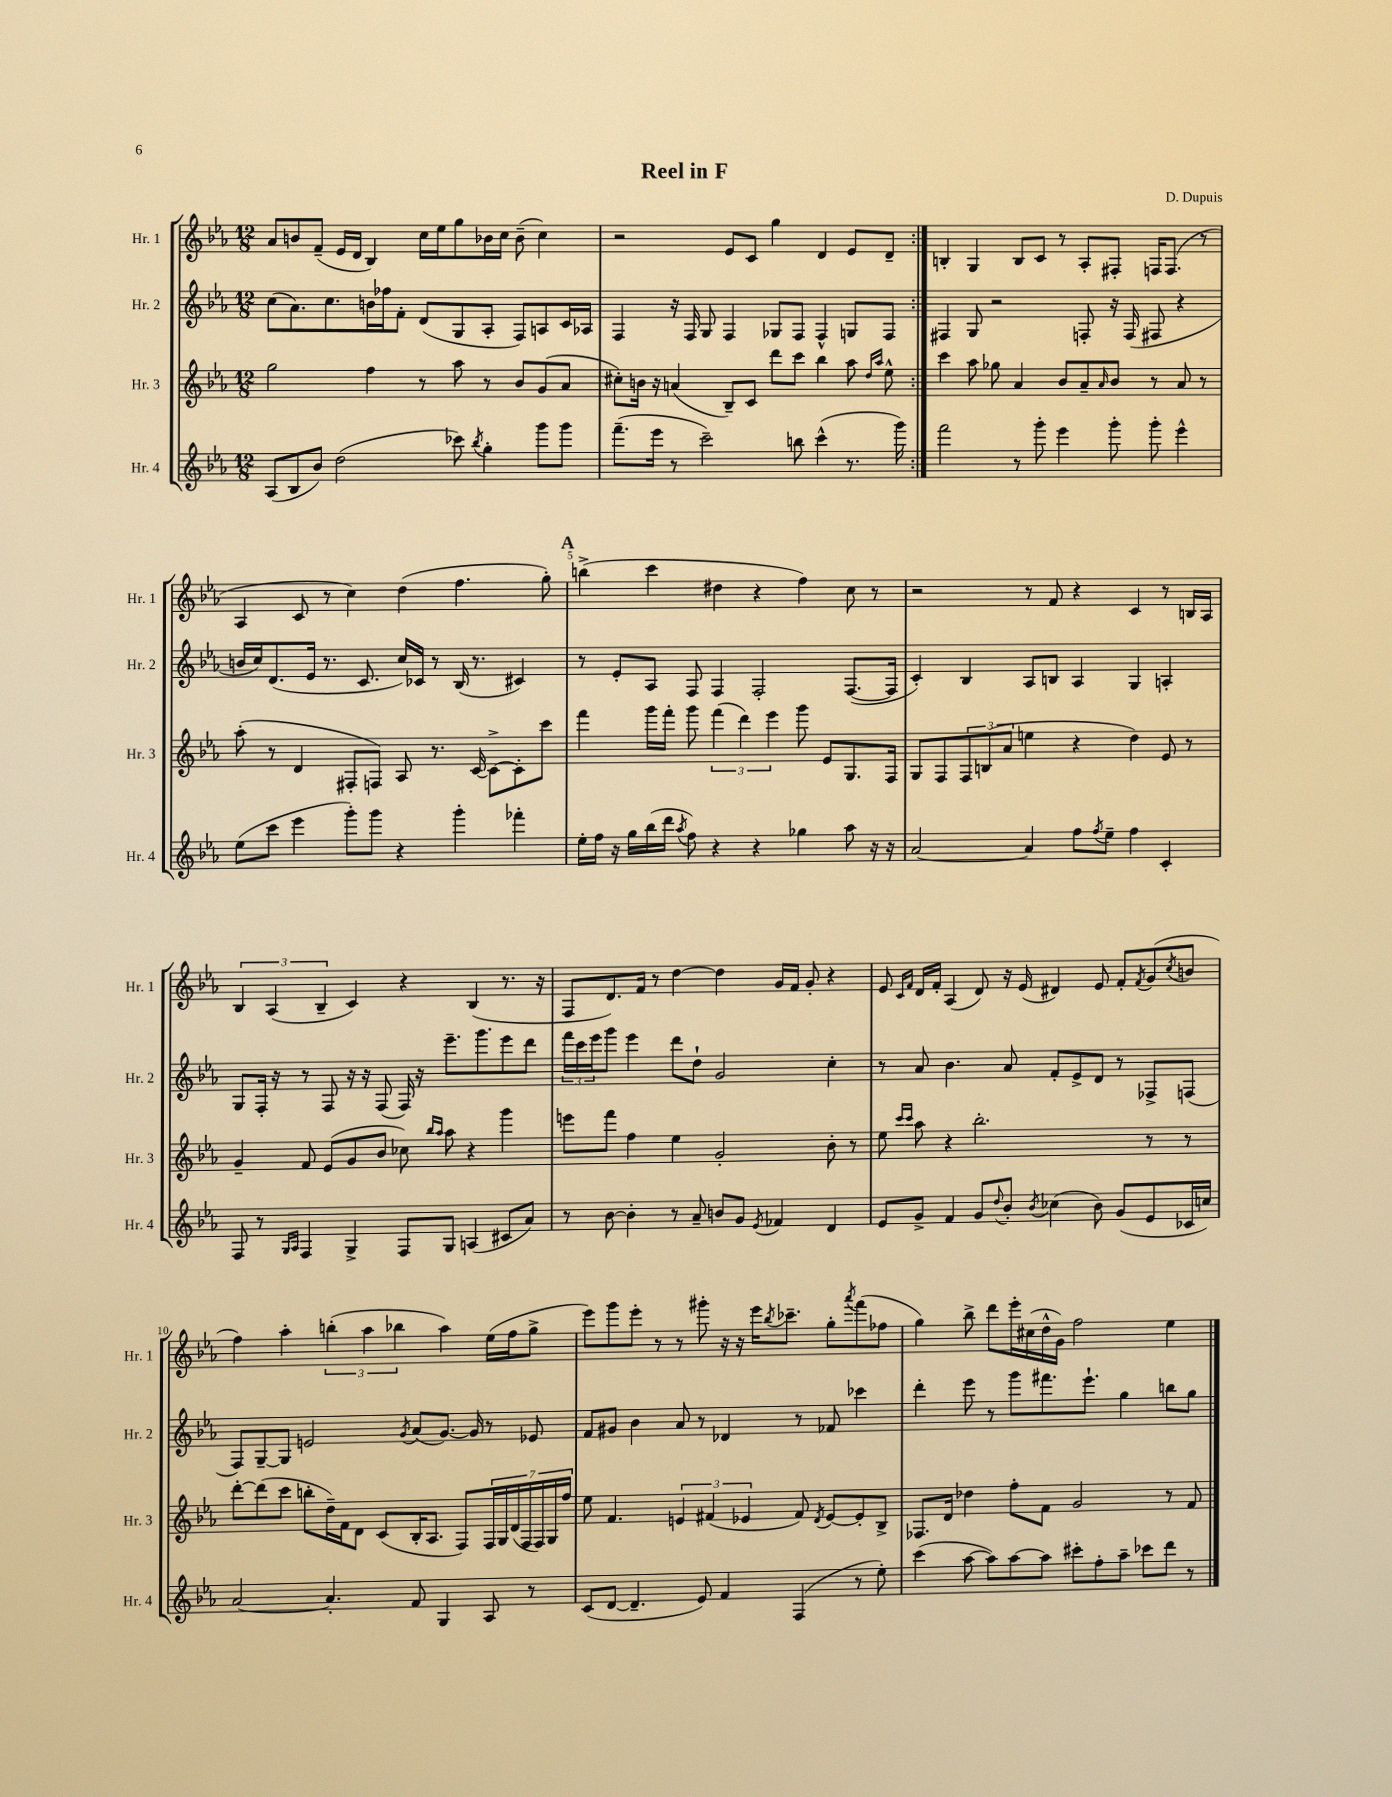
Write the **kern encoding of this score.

**kern	**kern	**kern	**kern
*part4	*part3	*part2	*part1
*staff4	*staff3	*staff2	*staff1
*I"Hr. 4	*I"Hr. 3	*I"Hr. 2	*I"Hr. 1
*I'Hr. 4	*I'Hr. 3	*I'Hr. 2	*I'Hr. 1
*clefG2	*clefG2	*clefG2	*clefG2
*k[b-e-a-]	*k[b-e-a-]	*k[b-e-a-]	*k[b-e-a-]
*M12/8	*M12/8	*M12/8	*M12/8
=1	=1	=1	=1
(8A-/L	2gg\	(8cc\L	8a-/L
8B-/	.	8.a-\)	8bn/
8b-/J)	.	.	(8f~/J
.	.	8.cc\	.
(2dd\	.	.	16e-/LL
.	.	.	16d/JJ
.	4ff\	16bn\L	4B-/)
.	.	16ff-X\J	.
.	.	8f'\J	.
.	8r	(8d/L	16cc\LL
.	.	.	16ee-\J
8ccc-X\)	8aa-\	8G/	8gg\
8qbb-/	.	.	.
4gg'\	8r	8A-'/J	16b-X\L
.	.	.	16cc\JJ
.	8b-/L	8F/L)	(8b-~\
8ggg\L	(8g/	8An/	4cc\)
8ggg\J	8a-/J	16c/L	.
.	.	16A-X/JJ	.
=2	=2	=2	=2
(8.fff~\L	8cc#X'\L)	4F/	2r
.	16bn\Jk	.	.
16eee-\Jk	16r	.	.
8r	(4an/	16r	.
.	.	16F/	.
2ccc~\)	.	8G/	.
.	8B-~/L)	4F/	8e-/L
.	8c/J	.	8c/J
.	8ddd\L	8G-X/L	4gg\
8bbn\	8ccc\J	8F/J	.
(4ccc^^\	4bb-\	4F^^/	4d/
8.r	8aa-\	8Gn/L	8e-/L
.	16qqdd/LL	.	.
.	16qqaa-/JJ	.	.
.	8ee-^^\	8F/J	8d~/J
16ggg\)	.	.	.
=3:|!	=3:|!	=3:|!	=3:|!
2fff\	4ccc\	4F#X/	4Bn'/
.	8aa-\	8G/	4G/
.	8gg-X\	2r	.
8r	4a-/	.	8B/L
8ggg'\	.	.	8c/J
4eee-\	8b-/L	.	8r
.	8a-~/	8Fn'/	8A-'/L
.	16qqa-/	.	.
8ggg'\	8b-/J	16r	8F#X'/J
.	.	(16F/	.
8ggg'\	8r	8F#X/	16Fn/KL
.	.	.	(8.F/J
4eee-^^\	8a-/	4r	.
.	8r	.	8r
!!LO:LB:g=z
=4	=4	=4	=4
(8ee-\L	(8aa-'\	16bn/LL	4A-/
.	.	16cc/J)	.
8ccc\J	8r	(8.d/	.
4eee-\	4d/	.	8c/
.	.	16e-/Jk	.
.	.	8.r	8r
8ggg'\L)	8F#X'/L	.	4cc\)
.	.	8.c/	.
8ggg\J	8Fn/J)	.	.
4r	8A-/	16cc/LL)	(4dd\
.	.	16c-X/JJ	.
.	8.r	8r	.
4ggg'\	.	(16B-/	4.ff\
.	[16c/	8.r	.
.	8c^\L_	.	.
4fff-X'\	8c'\]	4c#X/)	.
.	8ccc\J	.	8gg'\)
!!LO:REH:place=s1:t=A
=5	=5	=5	=5
16ee-'\LL	4fff\	8r	(4bbn^\
16ff\JJ	.	.	.
16r	.	8e-'/L	.
16gg\LL	.	.	.
(16bb-\	16ggg\LL	8A-/J	4ccc\
16ddd\JJ	16fff'\JJ	.	.
8qaa-/	.	.	.
8ff\)	8ggg\	8F/	.
4r	(6fff\	4F/	4dd#X\
.	6ddd\)	.	.
4r	.	2F'/	4r
.	6eee-\	.	.
4gg-X\	8ggg\	.	4ff\)
.	8e-/L	.	.
8aa-\	8.G/	([8.F/L	8cc\
16r	.	.	8r
16r	16F/Jk	16F/Jk]	.
=6	=6	=6	=6
[2a-/	8G/L	4c'/)	2r
.	8F/	.	.
.	12F/	4B-/	.
.	(12Bn/	.	.
.	12a-/J	.	.
4a-/]	4een\	8A-/L	8r
.	.	8Bn/J	8f/
8ff\L	4r	4A-/	4r
8qff/	.	.	.
8ee-~\J	.	.	.
4ff\	4dd\)	4G/	4c/
4c'/	8e-/	4An'/	8r
.	8r	.	16Bn/LL
.	.	.	16A-/JJ
!!LO:LB:g=z
=7	=7	=7	=7
8F/	4g~/	8G/L	6B-/
8r	.	16F'/Jk	.
.	.	.	(6A-/
.	.	16r	.
16qqG/LL	.	.	.
16qqA-/JJ	.	.	.
4F/	8f/	8r	.
.	.	.	6B-~/
.	(8e-/L	8F/	.
4G^/	8g/	16r	4c/)
.	.	16r	.
.	8b-/J	(8F/	.
8F/L	8cc-X\)	16F/)	4r
.	.	16r	.
.	16qqbb-/LL	.	.
.	16qqaa-/JJ	.	.
8G/J	8aa-\	8.eee-~\L	.
(4An/	4r	.	(4B-/
.	.	8.ggg\	.
8c#X/L	4ggg\	8eee-\	8.r
8a-/J)	.	8ddd\J	.
.	.	.	16r
=8	=8	=8	=8
8r	8eeen\L	24fff\LL	8F/L
.	.	24ccc\	.
.	.	24eee-\J	.
[8b-\	8fff\J	8ggg\J	8.d/)
4b-'\]	4ff\	4eee-\	.
.	.	.	16f/Jk
.	.	.	8r
8r	4ee-\	8ddd\L	[4dd\
8a-~/	.	8dd`\J	.
8bn/L	2g'/	2g/	4dd\]
8g/J	.	.	.
8qe-/	.	.	.
4f-X/	.	.	16g/LL
.	.	.	16f/JJ
.	.	.	8g'/
4d/	8b-'\	4cc'\	4r
.	8r	.	.
=9	=9	=9	=9
8e-/L	8ee-\	8r	8e-/
.	16qqccc/LL	.	16qqc/LL
.	16qqccc/JJ	.	16qqf/JJ
8g^/J	8aa-\	8a-/	16d/LL
.	.	.	16f'/JJ
4f/	4r	4.b-\	(4A-/
8g/L	2.bb-'\	.	8d/)
8qqdd/	.	.	.
8b-'/J	.	8a-/	16r
.	.	.	(16e-/
8qb-/	.	.	.
(4cc-X\	.	8f'/L	4d#X/)
.	.	8e-^/	.
8b-\)	.	8d/J	8e-/
(8g/L	.	8r	8f'/L
.	.	.	8qf/
8e-/	8r	8F-X^/L	(8g/
.	.	.	8qcc/
16c-X/L	8r	(8Fn/J	8bn/J
16ccn/JJ)	.	.	.
!!LO:LB:g=z
=10	=10	=10	=10
[2a-/	[8ddd'\L	8F/L)	4ff\)
.	(8ddd\]	[8G~/	.
.	8ccc\J	8G/J]	4aa-'\
.	8bbn'\L	2en/	.
4.a-'/]	16dd~\L)	.	(6bbn'\
.	16f\J	.	.
.	8d\J	.	.
.	.	.	6aa-\
.	(8c/L	.	.
.	.	.	6bb-X\
.	.	8qg/	.
8f/	16B-'/K	(8a-/L	.
.	8.A-/J	.	.
4G/	.	[8.g/J)	4aa-\)
.	8F/L)	.	.
.	.	16g/]	.
8A-/	28F/L	8r	(16ee-\LL
.	28G/	.	.
.	.	.	16ff\J
.	(28d/	.	.
.	28F/	.	.
8r	.	8e-X/	8gg^\J
.	28F/)	.	.
.	28G/	.	.
.	28ff/JJ	.	.
=11	=11	=11	=11
(8c/L	8ee-\	8f/L	8eee-\L)
[8d/J	4.f/	8g#X/J	8ggg\
4.d~/]	.	4b-\	8eee-'\J
.	.	.	8r
.	6en/	8a-/	8r
8e-/)	.	8r	8ggg#X'\
.	(6f#X/	.	.
4f/	.	4d-X/	16r
.	.	.	16r
.	6e-X/	.	.
.	.	.	16eee-\KL
.	.	.	8qbb-/
.	.	.	8.ccc-X~\J
(4F/	8f#/)	8r	.
.	8qd/	.	.
.	[8e-/L	8f-X/	8gg'\L
.	.	.	8qaaa-/
8r	8e-'/]	4ccc-X\	(8fff\
8ee-'\)	8B-^/J	.	8ff-X\J
=12	=12	=12	=12
(4ccc\	8.F-X/L	4ddd'\	4gg\)
.	16d/Jk	.	.
[8aa-\	4dd-X\	8eee-\	8bb-^\
8aa-\L])	.	8r	8ddd\L
[8aa-\	8ff'\L	8ggg\L	16eee-'\L
.	.	.	(16cc#X\
8aa-\J]	8f\J	8.fff#X\	16dd^^\
.	.	.	16g\JJ)
8ccc#X'\L	2g/	.	2ff\
.	.	8.eee-`\J	.
8ff'\	.	.	.
8aa-~\J	.	4gg\	.
8ccc-X\L	.	.	.
8ddd\J	8r	8bbn\L	4ee-\
8r	8f/	8gg\J	.
==	==	==	==
*-	*-	*-	*-
